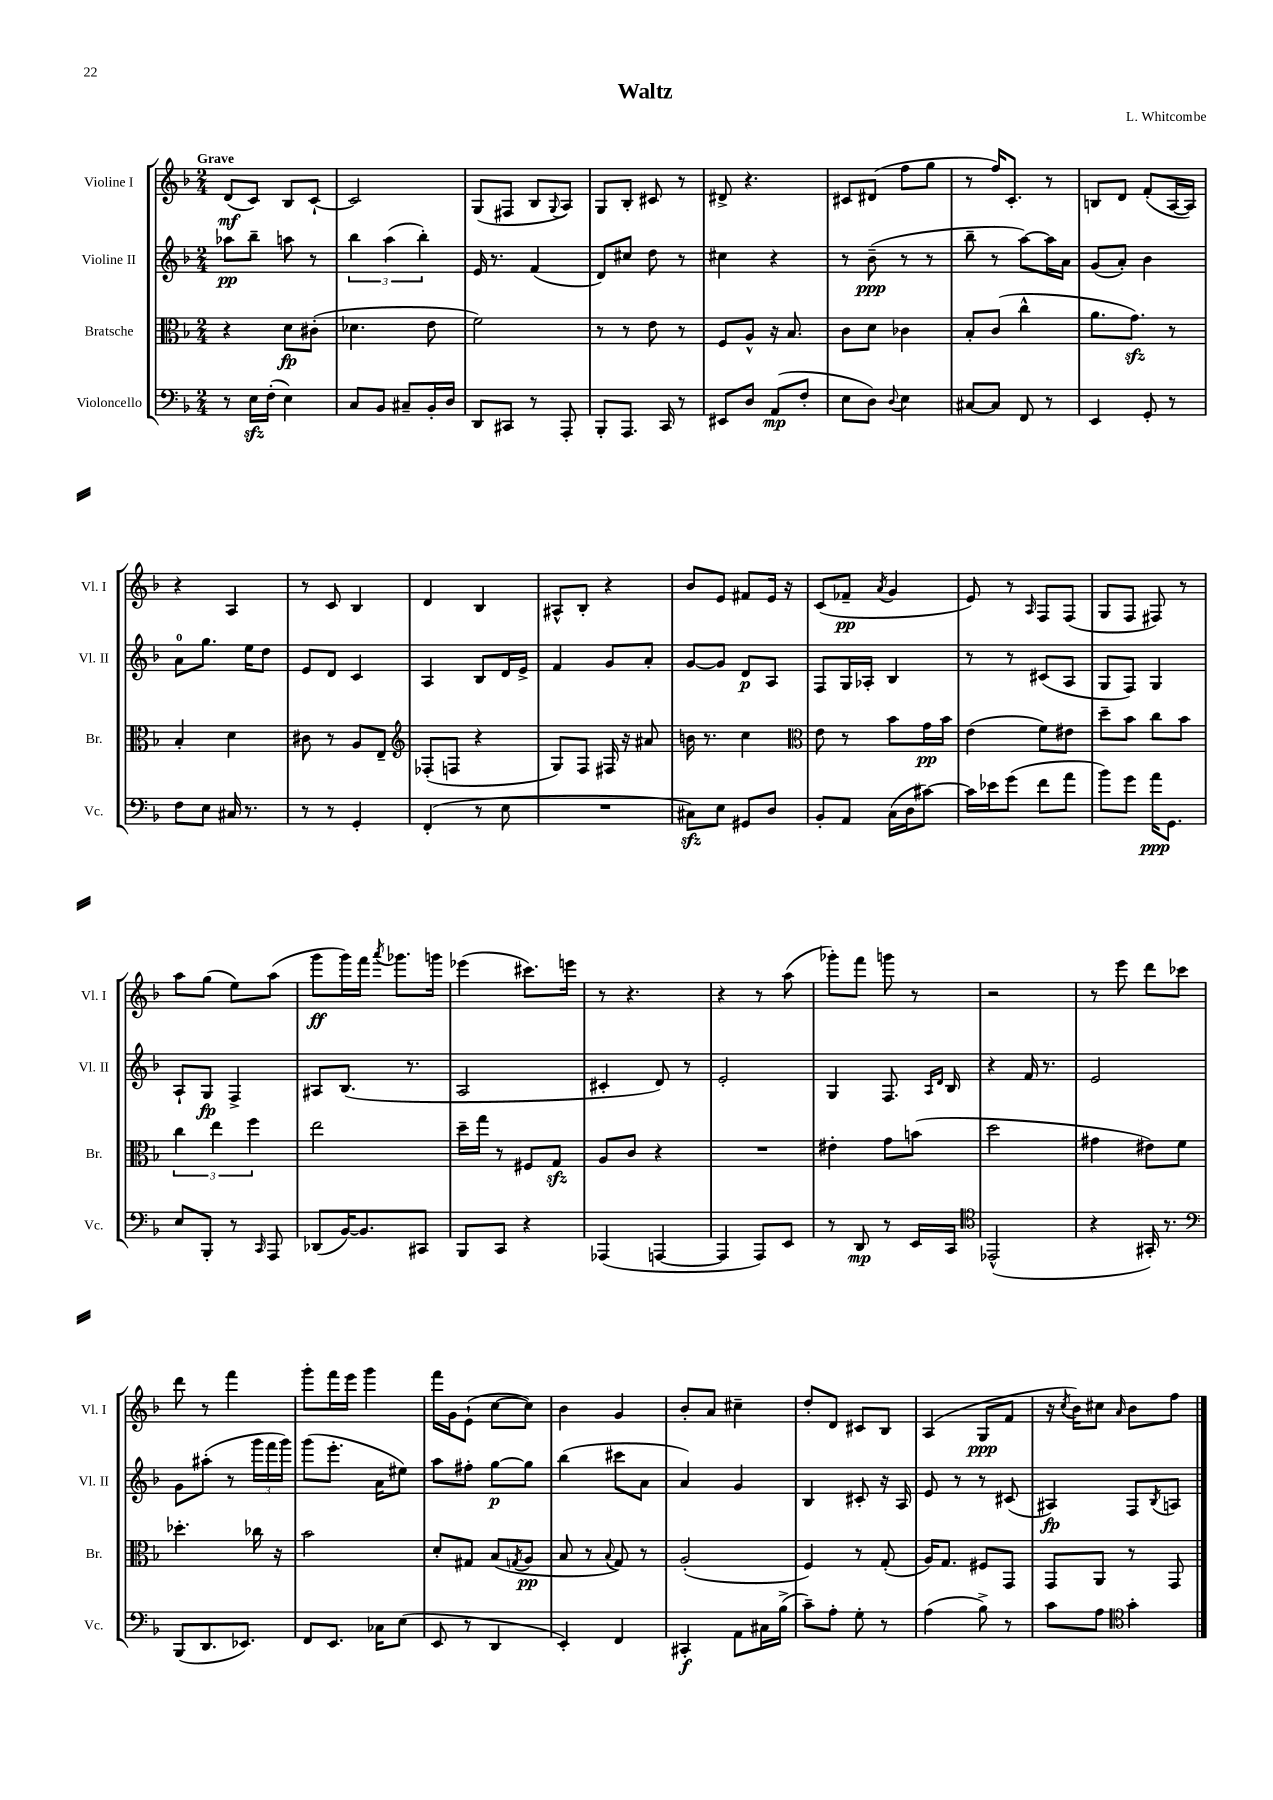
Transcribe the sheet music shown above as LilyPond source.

\header { title = "Waltz" composer = "L. Whitcombe" }
<<
\new StaffGroup <<
\new Staff = "s0" \with { instrumentName = "Violine I" shortInstrumentName = "Vl. I" } {
    \clef treble \key f \major \numericTimeSignature \time 2/4 \tempo "Grave"
    d'8\mf( c'8) bes8 c'8~-! |
    c'2 |
    g8( fis8 bes8 \appoggiatura { g8 } a8) |
    g8 bes8-. cis'8 r8 |
    dis'8-> r4. |
    cis'8 dis'8( f''8 g''8 |
    r8 f''16) c'8.-. r8 |
    b8 d'8 f'8-.( a16~ a16) |
    r4 a4 |
    r8 c'8 bes4 |
    d'4 bes4 |
    ais8-^ bes8-. r4 |
    bes'8 e'8 fis'8 e'16 r16 |
    c'8( fes'8--\pp \acciaccatura { a'8 } g'4 |
    e'8) r8 \grace { a16 } f8 f8( |
    g8 f8 fis8) r8 |
    a''8 g''8( e''8) a''8( |
    g'''8\ff g'''16) f'''16 \acciaccatura { a'''8 } ges'''8. g'''16 |
    ees'''4( cis'''8.) e'''16 |
    r8 r4. |
    r4 r8 a''8( |
    ges'''8-.) f'''8 g'''8 r8 |
    r2 |
    r8 e'''8 d'''8 ces'''8 |
    d'''8 r8 f'''4 |
    g'''8-. f'''16 e'''16 g'''4 |
    f'''16 g'16 e'8-!( c''8~ c''8) |
    bes'4 g'4 |
    bes'8-. a'8 cis''4-- |
    d''8-. d'8 cis'8 bes8 |
    a4( g8\ppp f'8 |
    r16 \acciaccatura { c''8 } bes'16) cis''8 \grace { a'16 } bes'8 f''8 \bar "|." |
}
\new Staff = "s1" \with { instrumentName = "Violine II" shortInstrumentName = "Vl. II" } {
    \clef treble \key f \major \numericTimeSignature \time 2/4
    aes''8\pp bes''8-- a''8 r8 |
    \tuplet 3/2 { bes''4 a''4( bes''4-.) } |
    e'16 r8. f'4( |
    d'8) cis''8 d''8 r8 |
    cis''4 r4 |
    r8 bes'8--\ppp( r8 r8 |
    bes''8-- r8 a''8~) a''16 a'16 |
    g'8( a'8-.) bes'4 |
    a'8-0 g''8. e''16 d''8 |
    e'8 d'8 c'4 |
    a4 bes8 d'16 e'16-> |
    f'4 g'8 a'8-. |
    g'8~ g'8 d'8\p a8 |
    f8 g16 aes16-. bes4 |
    r8 r8 cis'8( a8 |
    g8 f8) g4 |
    a8-! g8\fp f4-> |
    ais8 bes8.( r8. |
    a2 |
    cis'4-. d'8) r8 |
    e'2-. |
    g4 f8. \grace { a16 d'16 } bes16 |
    r4 f'16 r8. |
    e'2 |
    g'8 ais''8-.( r8 \tuplet 3/2 { g'''16 f'''16 g'''16) } |
    g'''8( e'''8.-. a'16 eis''8) |
    a''8 fis''8-. g''8~\p g''8 |
    bes''4( cis'''8 a'8 |
    a'4) g'4 |
    bes4 cis'8-. r16 a16 |
    e'8 r8 r8 cis'8( |
    ais4\fp) f8 \acciaccatura { bes8 } a8 \bar "|." |
}
\new Staff = "s2" \with { instrumentName = "Bratsche" shortInstrumentName = "Br." } {
    \clef alto \key f \major \numericTimeSignature \time 2/4
    r4 d'8\fp cis'8-.( |
    des'4. e'8 |
    f'2) |
    r8 r8 e'8 r8 |
    f8 a8-^ r16 bes8. |
    c'8 d'8 ces'4 |
    bes8-. c'8( c''4-^ |
    a'8. g'8.\sfz) r8 |
    bes4-. d'4 |
    cis'8 r8 a8 e8-- |
    \clef treble fes8-.( f8 r4 |
    g8) f8 fis16 r16 ais'8 |
    b'16 r8. c''4 |
    \clef alto e'8 r8 bes'8 g'16\pp bes'16 |
    e'4( f'8) eis'8 |
    d''8-- bes'8 c''8 bes'8 |
    \tuplet 3/2 { c''4 e''4 f''4 } |
    e''2 |
    d''16-- g''16 r8 fis8 g8\sfz |
    a8 c'8 r4 |
    R2 |
    eis'4-. g'8 b'8( |
    d''2 |
    gis'4 eis'8) f'8 |
    des''4.-. ces''16 r16 |
    bes'2 |
    d'8-. gis8 bes8( \acciaccatura { g8 } a8\pp |
    bes8 r8 \appoggiatura { bes8 } g8) r8 |
    a2-.( |
    f4) r8 g8-.( |
    a16) g8. fis8 g,8 |
    g,8 a,8 r8 g,8 \bar "|." |
}
\new Staff = "s3" \with { instrumentName = "Violoncello" shortInstrumentName = "Vc." } {
    \clef bass \key f \major \numericTimeSignature \time 2/4
    r8 e16\sfz f16-.( e4) |
    c8 bes,8 cis8-- bes,16-. d16 |
    d,8 cis,8 r8 a,,8-. |
    bes,,8-. a,,8. c,16 r8 |
    eis,8 d8 a,8\mp( f8-. |
    e8 d8) \appoggiatura { d8 } e4 |
    cis8~ cis8 f,8 r8 |
    e,4 g,8-. r8 |
    f8 e8 cis16 r8. |
    r8 r8 g,4-. |
    f,4-.( r8 e8 |
    R2 |
    cis8\sfz) e8 gis,8 d8 |
    bes,8-. a,8 c16( d16 cis'8~) |
    cis'16 ees'16 g'8( f'8 a'8 |
    bes'8) g'8 a'16\ppp g,8. |
    e8 bes,,8-. r8 \grace { c,16 } a,,8 |
    des,8( bes,16~) bes,8. cis,8 |
    bes,,8 c,8 r4 |
    aes,,4( a,,4~ |
    a,,4 a,,8) e,8 |
    r8 d,8\mp r8 e,16 c,16 |
    \clef tenor ees,2-^( |
    r4 gis,16-.) r8. |
    \clef bass bes,,8( d,8. ees,8.) |
    f,8 e,8. ces16 e8( |
    e,8 r8 d,4 |
    e,4-.) f,4 |
    cis,4-.\f a,8 cis16 bes16->( |
    c'8--) a8-. g8-. r8 |
    a4( bes8->) r8 |
    c'8 a8 \clef tenor g'4-. \bar "|." |
}
>>
>>
\layout { \context { \Score \remove "Bar_number_engraver" } }
